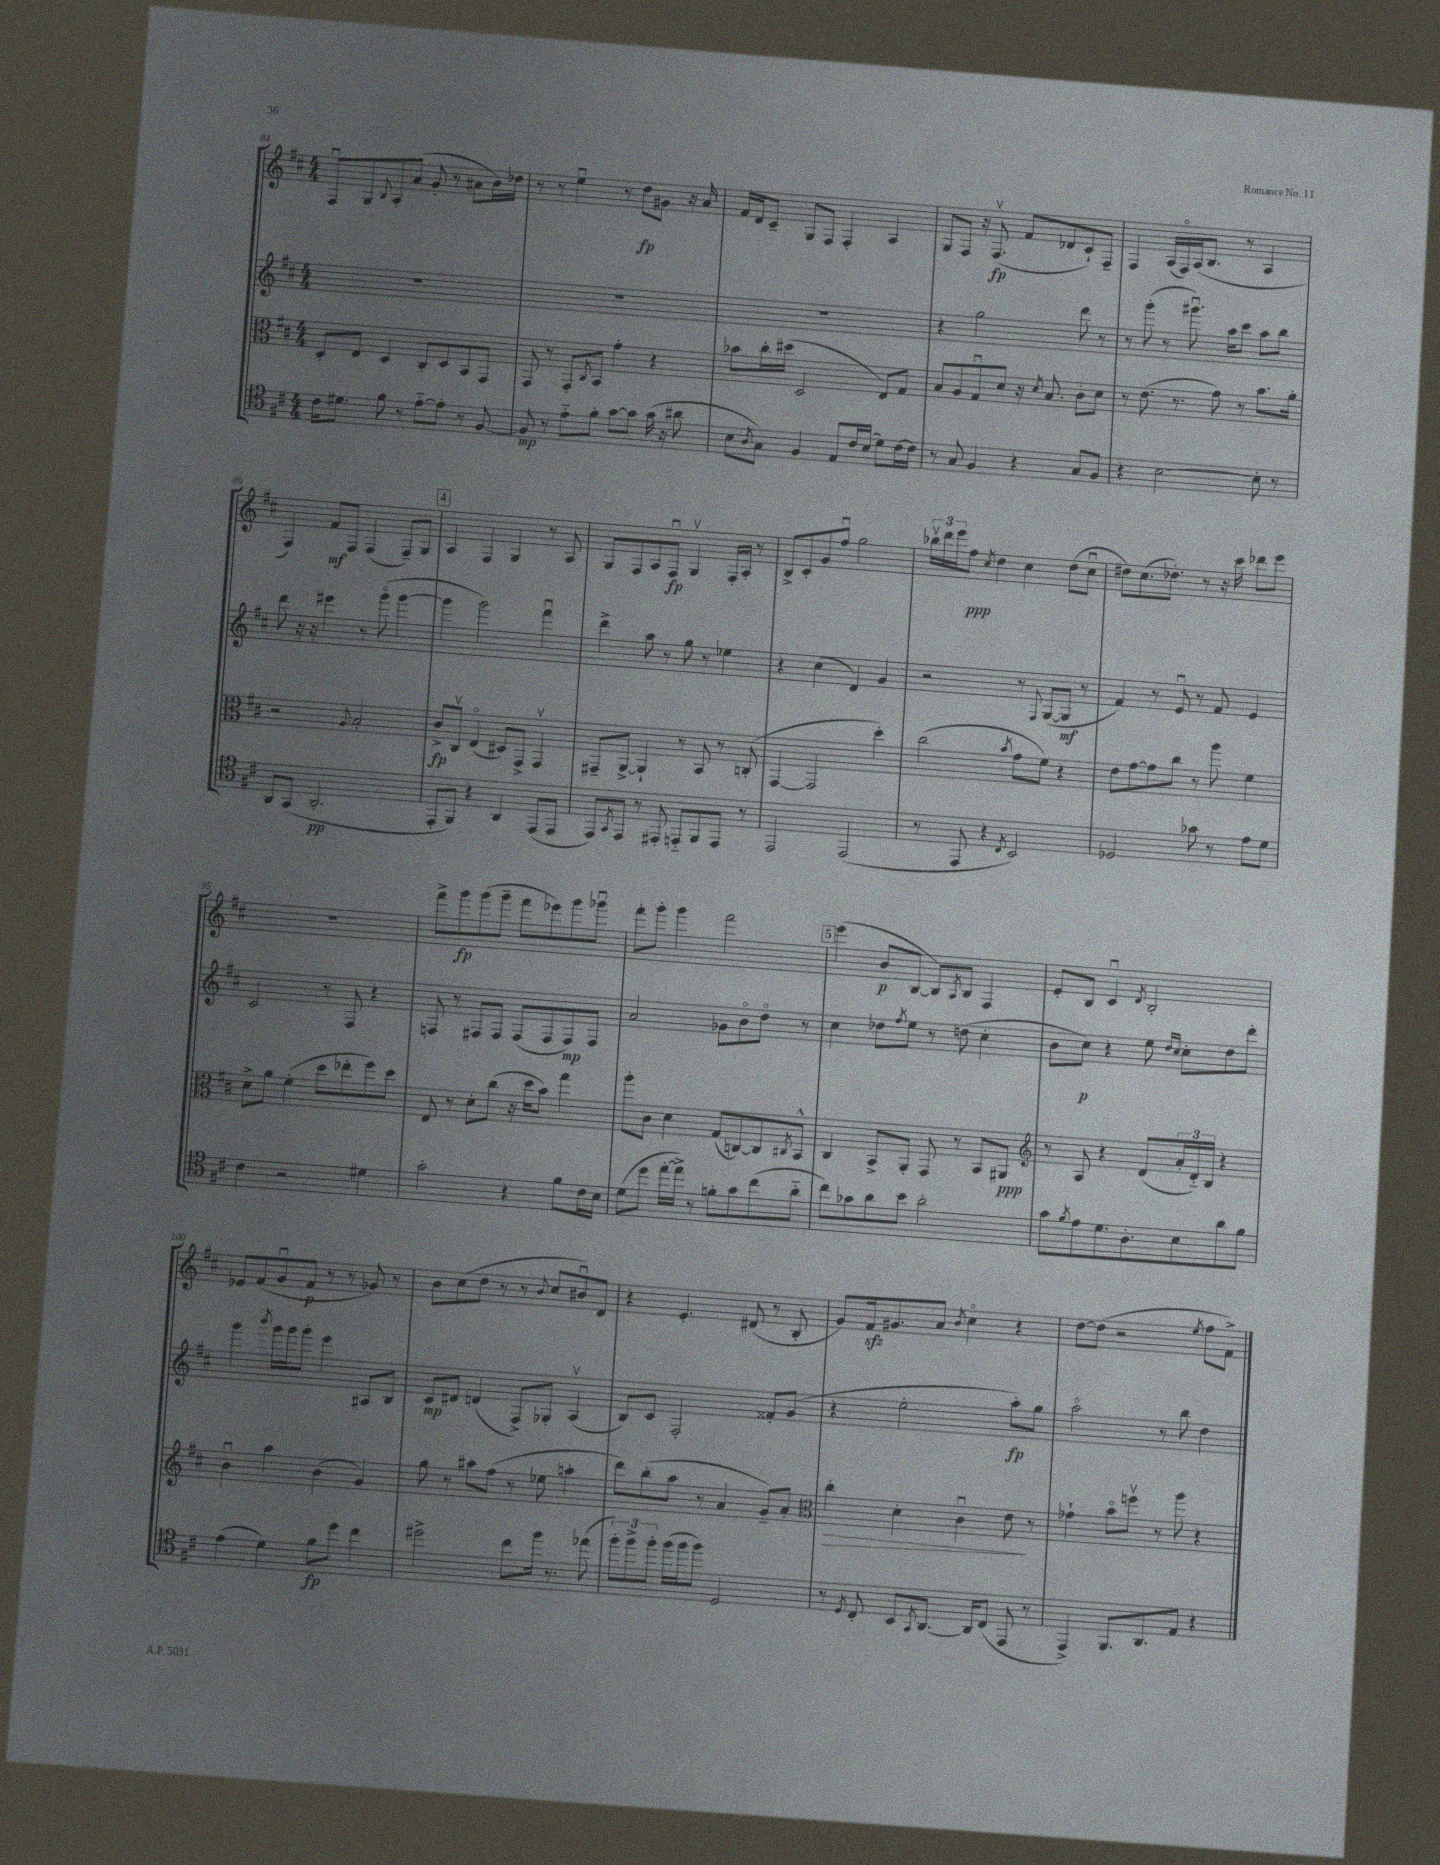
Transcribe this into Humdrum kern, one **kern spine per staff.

**kern	**dynam	**kern	**dynam	**kern	**dynam	**kern	**dynam
*part4	*part4	*part3	*part3	*part2	*part2	*part1	*part1
*staff4	*staff4	*staff3	*staff3	*staff2	*staff2	*staff1	*staff1
*clefC4	*	*clefC3	*	*clefG2	*	*clefG2	*
*k[f#c#]	*	*k[f#c#]	*	*k[f#c#]	*	*k[f#c#]	*
*M4/4	*	*M4/4	*	*M4/4	*	*M4/4	*
=84	=84	=84	=84	=84	=84	=84	=84
16c#\KL	.	8D'/L	.	1r	.	8F#u/L	.
8.d#X\J	.	.	.	.	.	.	.
.	.	8E/J	.	.	.	8G/	.
.	.	.	.	.	.	8qqB/	.
8f#\	.	4D/	.	.	.	8A'/	.
8r	.	.	.	.	.	(8a/J	.
[8e\L	.	8C#'/L	.	.	.	8g'/	.
8e'\J]	.	8D/	.	.	.	8r	.
8r	.	8BB/	.	.	.	8a#X\L	.
[8F#/	.	8GG/J	.	.	.	16b\L)	.
.	.	.	.	.	.	16dd-X\JJ	.
=85	=85	=85	=85	=85	=85	=85	=85
8F#/]	mp	8GG/	.	1r	.	8r	.
8r	.	8r	.	.	.	8r	.
8e\L	.	8GG'/L	.	.	.	4eeu\	.
.	.	8qC#/	.	.	.	.	.
8f#'\J	.	8BB/J	.	.	.	.	.
[8g\L	.	4g'\	.	.	.	8r	.
8g\J]	.	.	.	.	.	8dd\L	fp
(16g\	.	4r	.	.	.	8g#X\J	.
16r	.	.	.	.	.	.	.
8a#X\	.	.	.	.	.	16r	.
.	.	.	.	.	.	16a/	.
=86	=86	=86	=86	=86	=86	=86	=86
8B\L	.	8b-X\L	.	1r	.	16f#/LL	.
.	.	.	.	.	.	16d/J	.
8qA/	.	.	.	.	.	.	.
8G\J)	.	16cc#'\L	.	.	.	8c#~/J	.
.	.	(16dd#X\JJ	.	.	.	.	.
4F#/	.	2D/	.	.	.	8G/L	.
.	.	.	.	.	.	8F#/J	.
8E/L	.	.	.	.	.	4F#'/	.
16c#/L	.	.	.	.	.	.	.
(16B/JJ	.	.	.	.	.	.	.
8d\L)	.	8E/L)	.	.	.	4A/	.
[16c#\L	.	8G/J	.	.	.	.	.
16c#\JJ]	.	.	.	.	.	.	.
=87	=87	=87	=87	=87	=87	=87	=87
8r	.	8B/L	.	4r	.	8G/L	.
8G/	.	8A/	.	.	.	8F#/J	.
4F#/	.	8Gu/	.	2gg\	.	16r	.
.	.	.	.	.	.	(8.F#v/	fp
.	.	8d/J	.	.	.	.	.
4r	.	16r	.	.	.	8f#/L	.
.	.	8qd/	.	.	.	.	.
.	.	8.B/	.	.	.	.	.
.	.	.	.	.	.	8d-X/	.
8G/L	.	8c#'\L	.	8ddd\	.	8c#`/)	.
8F#/J	.	8d\J	.	8r	.	8F#~/J	.
=88	=88	=88	=88	=88	=88	=88	=88
4r	.	8r	.	8r	.	4F#/	.
.	.	(8.e\	.	(8ggg'\	.	.	.
[2B\	.	.	.	8r	.	(16A/LL	.
.	.	8.r	.	.	.	16F#/)	.
.	.	.	.	8.ggg#Xu\)	.	(16A/J	.
.	.	.	.	.	.	8.B/J	.
.	.	8g\)	.	.	.	.	.
.	.	.	.	16aa\KL	.	.	.
.	.	8r	.	8ccc#\J	.	8r	.
8B'\]	.	8.b\L	.	8aa\L	.	4A/	.
8r	.	.	.	8bb\J	.	.	.
.	.	16a'\Jk	.	.	.	.	.
!!LO:LB:g=z
=89	=89	=89	=89	=89	=89	=89	=89
8AA/L	.	2r	.	8ddd\	.	4F#/)	.
(8GG/J	.	.	.	16r	.	.	.
.	.	.	.	16r	.	.	.
2.AA'/	pp	.	.	4eee#X\	.	8f#/L	mf
.	.	.	.	.	.	8F#/J	.
.	.	8qqA/	.	.	.	.	.
.	.	2B'/	.	8r	.	(4F#/	.
.	.	.	.	(8ggg\	.	.	.
.	.	.	.	[4ggg\	.	8F#~/L)	.
.	.	.	.	.	.	8G/J	.
!!LO:REH:place=s1:t=4
=90	=90	=90	=90	=90	=90	=90	=90
8EE'/L	.	8c#^/L	fp	4ggg\]	.	4A/	.
8FF#/J)	.	8C#v/J	.	.	.	.	.
4r	.	(4E/	.	2ggg\)	.	4F#/	.
4AA/	.	8D#X/L)	.	.	.	4G/	.
.	.	8GG^/J	.	.	.	.	.
(8EE/L	.	4GGv/	.	4fff#u\	.	8r	.
8EE/J	.	.	.	.	.	8A/	.
=91	=91	=91	=91	=91	=91	=91	=91
8EE/L)	.	8GG#X~/L	.	4ddd^\	.	8G/L	.
8qGG/	.	.	.	.	.	.	.
8EE/J	.	[8AA^/J	.	.	.	8F#/	.
8r	.	4AA`/]	.	8aa\	.	8A/	.
8EE#X'/	.	.	.	8r	.	8F#u/J	fp
8EEn/L	.	8r	.	8gg\	.	4Gv/	.
8FF#/	.	8BB/	.	8r	.	.	.
8EE/J	.	8r	.	4ee-X\	.	16F#'/LL	.
.	.	.	.	.	.	16A'/JJ	.
8r	.	(8Cn'/	.	.	.	8r	.
=92	=92	=92	=92	=92	=92	=92	=92
2EE/	.	[4GG/	.	4r	.	8B^/L	.
.	.	.	.	.	.	8c#'/	.
.	.	2GG/]	.	(4cc#\	.	8g/	.
.	.	.	.	.	.	8ff#u/J	.
(2EE/	.	.	.	4d/)	.	2gg\	.
.	.	4dd'\)	.	4g/	.	.	.
=93	=93	=93	=93	=93	=93	=93	=93
8r	.	(2cc#\	.	2r	.	24bb-Xv\LL	.
.	.	.	.	.	.	24ddd\	.
.	.	.	.	.	.	24eee\J	.
8EE/	.	.	.	.	.	8ff#\J	ppp
.	.	.	.	.	.	8qcc#/	.
4r	.	.	.	.	.	4dd\	.
8qC#/	.	8qb/	.	.	.	.	.
2BB/)	.	8g\L	.	8r	.	4cc#\	.
.	.	.	.	8qqF#/	.	.	.
.	.	8f#\J)	.	([8G/L	.	.	.
.	.	4r	.	8G/J]	mf	(8dd\L	.
.	.	.	.	8r	.	8cc#u\J	.
=94	=94	=94	=94	=94	=94	=94	=94
2D-X/	.	8e\L	.	4f#/)	.	8dd#X\L)	.
.	.	[8g\	.	.	.	(8.cc#\	.
.	.	8g\]	.	8r	.	.	.
.	.	.	.	.	.	8.dd-X'\J)	.
.	.	8cc#\J	.	8eu/	.	.	.
8g-X\	.	8r	.	8r	.	8r	.
8r	.	8aa\	.	8f#/	.	16r	.
.	.	.	.	.	.	16ccc#\	.
8e\L	.	4f#\	.	4e/	.	8ddd-X\L	.
8d\J	.	.	.	.	.	8eee\J	.
!!LO:LB:g=z
=95	=95	=95	=95	=95	=95	=95	=95
4c#\	.	8d^\L	.	2c#/	.	1r	.
.	.	8a\J	.	.	.	.	.
2r	.	(4f#'\	.	.	.	.	.
.	.	8dd\L	.	8r	.	.	.
.	.	8ee-X'\	.	8F#/	.	.	.
4d#X\	.	8ff#\)	.	4r	.	.	.
.	.	8dd\J	.	.	.	.	.
=96	=96	=96	=96	=96	=96	=96	=96
2g'\	.	8E/	.	8Fn/	.	8fff#^\L	.
.	.	8r	.	8r	.	8ggg\	fp
.	.	8d'\L	.	8F#X/L	.	(8ggg\	.
.	.	(8cc#\J	.	8F#/J	.	8ggg~\J	.
4r	.	16r	.	(8F#/L	.	8fff#\L	.
.	.	16dd\KL	.	.	.	.	.
.	.	8b\J)	.	8F#/	.	8eee-X\)	.
8f#\L	.	4gg\	.	8F#/)	mp	8ggg\	.
16c#\L	.	.	.	8F#/J	.	8ggg-Xu\J	.
16B\JJ	.	.	.	.	.	.	.
=97	=97	=97	=97	=97	=97	=97	=97
(8d\L	.	8aa'\L	.	2a/	.	8fff#'\L	.
8dd\J	.	8c#\J	.	.	.	8ggg'\J	.
[16ee'\LL	.	4d\	.	.	.	4ggg\	.
16ee^\JJ])	.	.	.	.	.	.	.
8r	.	.	.	.	.	.	.
8fn'\L	.	(8G/L	.	8g-X\L	.	2fff#\	.
8g\	.	[8Cn/)	.	8b\	.	.	.
(8cc#\	.	8C/]	.	8dd\J	.	.	.
.	.	8qC#X/	.	.	.	.	.
8a\J	.	8BB^^/J	.	8r	.	.	.
!!LO:REH:place=s1:t=5
=98	=98	=98	=98	=98	=98	=98	=98
8cc#\L)	.	4C#/	.	4cc#\	.	(4eee\	.
8g-X\	.	.	.	.	.	.	.
8a\	.	8BB^/L	.	8dd-X\L	.	8b/L	p
.	.	.	.	8qff#/	.	.	.
8b\J	.	8AA'/J	.	8ee\J	.	[8B/J	.
2a'\	.	8GG/	.	8r	.	8B/L])	.
.	.	.	.	.	.	8qA/	.
.	.	8r	.	(8ddn\	.	8B/J	.
.	.	8BB/L	.	4cc#'\	.	4F#/	.
.	.	8AA#X/J	ppp	.	.	.	.
=99	=99	=99	=99	=99	=99	=99	=99
*	*	*clefG2	*	*	*	*	*
8g\L	.	8r	.	8b\L	.	8e'/L	.
8qf#/	.	.	.	.	.	.	.
8e\	.	8A/	.	8cc#\J)	p	8B/J	.
8.d\	.	4r	.	4r	.	4c#u/	.
8.A'\	.	.	.	.	.	.	.
.	.	.	.	.	.	8qd/	.
.	.	(8d/L	.	8ee\	.	2B'/	.
.	.	.	.	16qqdd/LL	.	.	.
.	.	.	.	16qqcc#/JJ	.	.	.
8B\	.	24a'/L	.	8cc#'\L	.	.	.
.	.	24d/)	.	.	.	.	.
.	.	24B/JJ	.	.	.	.	.
8a\	.	4r	.	8dd\	.	.	.
8f#\J	.	.	.	8ddd'\J	.	.	.
!!LO:LB:g=z
=100	=100	=100	=100	=100	=100	=100	=100
(4e\	.	4bu\	.	4ggg\	.	8e-X/L	.
.	.	.	.	.	.	(8f#/	.
.	.	.	.	8qbbb/	.	.	.
4d\)	.	4aa\	.	16ggg\LL	.	8gu/	.
.	.	.	.	16ggg\J	.	.	.
.	.	.	.	8ggg'\J	.	8f#/J	p
8f#\L	fp	(4b\	.	4eee\	.	8r	.
8dd\J	.	.	.	.	.	8r	.
4cc#\	.	4g/)	.	8A#X/L	.	8g-X/)	.
.	.	.	.	8B/J	.	8r	.
=101	=101	=101	=101	=101	=101	=101	=101
2dd#X^\	.	8gg\	.	8c#/L	mp	8b\L	.
.	.	8r	.	8d#X/J	.	(8cc#\	.
.	.	8aa#X\L	.	(4dn/	.	8dd\J	.
.	.	(8ff#\J	.	.	.	8r	.
8cc#\L	.	8r	.	8F#^/L)	.	8r	.
.	.	.	.	.	.	8qqb/	.
16ff#\Jk	.	8ee-X\	.	8G-X'/J	.	8cc#/L	.
8.r	.	.	.	.	.	.	.
.	.	4aan'\	.	(4Av/	.	8b#Xu/)	.
(8ee-X\	.	.	.	.	.	8d/J	.
=102	=102	=102	=102	=102	=102	=102	=102
12ff#'\L)	.	8ddd\L)	.	8B/L)	.	4r	.
12ff#^\	.	.	.	.	.	.	.
.	.	(8bb'\	.	8c#/J	.	.	.
12ff#'\J	.	.	.	.	.	.	.
(16ff#\LL	.	8aa\J	.	2F#'/	.	4.e'/	.
16ff#\J	.	.	.	.	.	.	.
8ff#\J)	.	8r	.	.	.	.	.
2D/	.	4a/	.	.	.	.	.
.	.	.	.	.	.	(8d#X/	.
.	.	8g~/L)	.	8f##X'/L	.	8r	.
.	.	8a'/J	.	(8g/J	.	8B'/	.
=103	=103	=103	=103	=103	=103	=103	=103
*	*	*clefC3	*	*	*	*	*
!	!	!	!LO:HP:b	!	!	!	!
8r	.	4cc#'\	>	4r	.	8g/L)	.
8qD/	.	.	.	.	.	.	.
8C#'/	.	.	.	.	.	16f#zz/k	.
.	.	.	.	.	.	8.g#X/	.
8BB/L	.	4d'\	.	2ee'\	.	.	.
8qGG/	.	.	.	.	.	.	.
[8.AA/J	.	.	.	.	.	8a/J	.
.	.	.	.	.	.	8qb/	.
.	.	4c#u\	.	.	.	4cc#\	.
16AA/KL]	.	.	.	.	.	.	.
(8C#/J	.	.	.	.	.	.	.
8EE/	.	8e\	.	8aa'\L)	fp	4r	.
8r	.	8r	]	8gg\J	.	.	.
=104	=104	=104	=104	=104	=104	=104	=104
4EE^/)	.	4g-X`\	.	2aa\	.	[8dd\L	.
.	.	.	.	.	.	(8dd\J]	.
8.FF#/L	.	8b\L	.	.	.	2r	.
.	.	8ffnv\J	.	.	.	.	.
8.AA/	.	.	.	.	.	.	.
.	.	8r	.	8r	.	.	.
8E/J	.	8aa\	.	8bb\	.	.	.
.	.	.	.	.	.	8qee/	.
4r	.	4r	.	4dd\	.	8ff#\L	.
.	.	.	.	.	.	8f#^\J)	.
==	==	==	==	==	==	==	==
*-	*-	*-	*-	*-	*-	*-	*-
